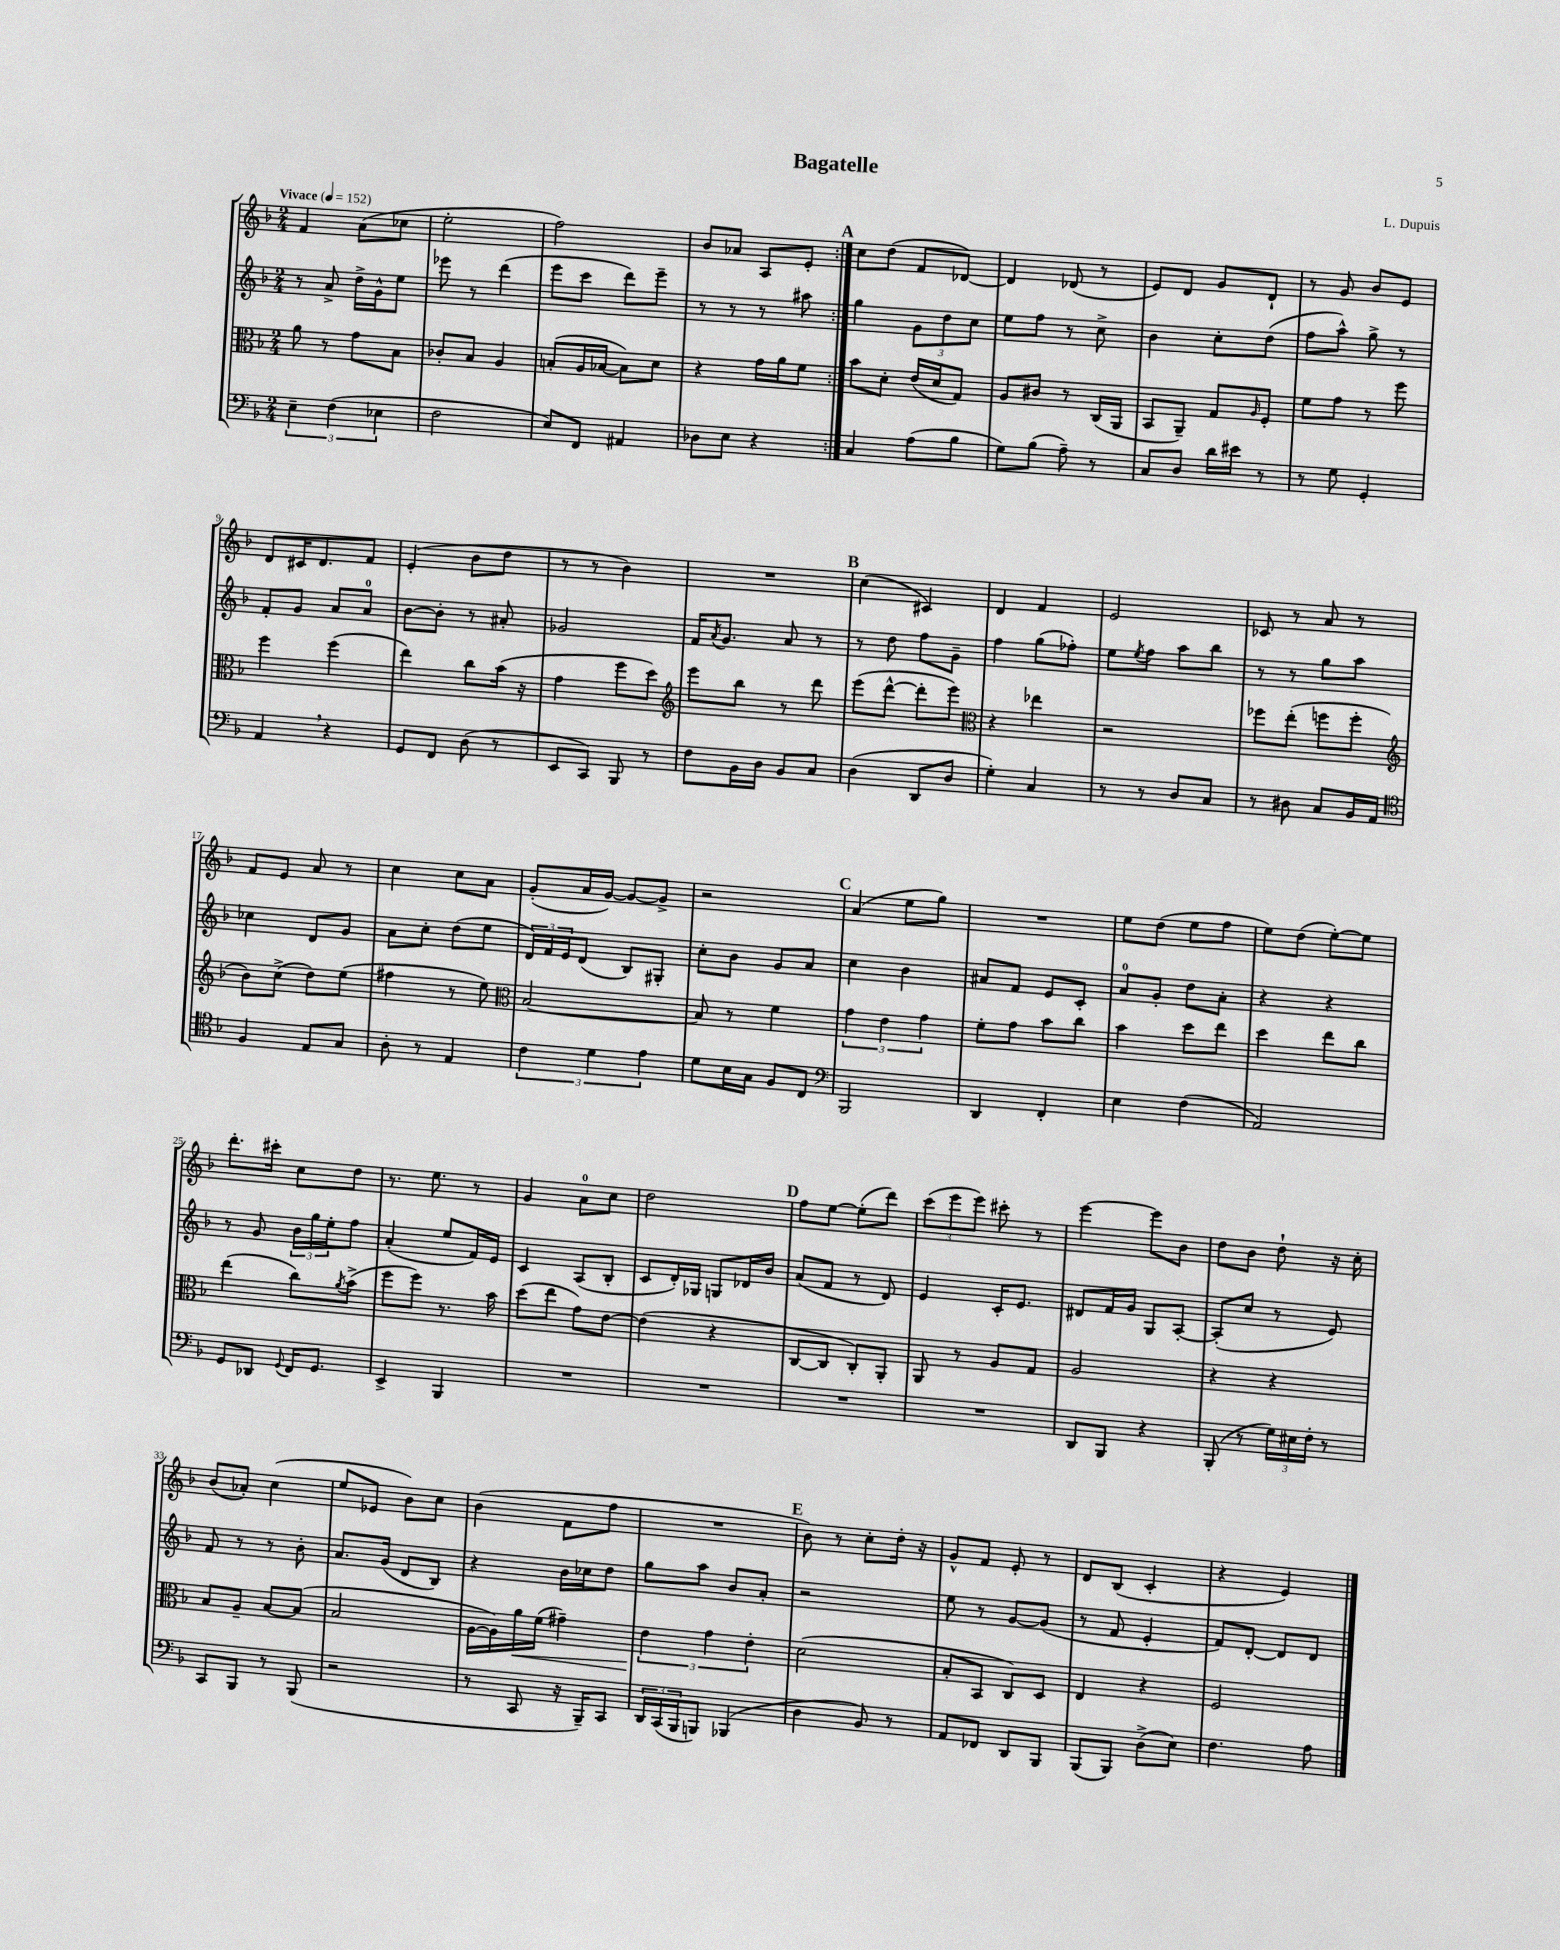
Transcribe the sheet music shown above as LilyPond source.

\header { title = "Bagatelle" composer = "L. Dupuis" }
<<
\new StaffGroup <<
\new Staff = "s0" {
    \clef treble \key f \major \numericTimeSignature \time 2/4 \tempo "Vivace" 4 = 152
    \repeat volta 2 { f'4 a'8( ces''8 |
    e''2-. |
    f''2) |
    bes'8 aes'8 a8 e'8-. | }
    \mark \markup { \bold "A" } c''8 d''8( f'8 des'8~) |
    des'4 des'8( r8 |
    e'8) d'8 g'8 d'8-! |
    r8 g'8 bes'8 e'8 |
    d'8 cis'16 d'8. f'8 |
    e'4-.( bes'8 d''8 |
    r8 r8 bes'4) |
    R2 |
    \mark \markup { \bold "B" } c''4( cis'4) |
    d'4 f'4 |
    e'2 |
    ces'8 r8 a'8 r8 |
    f'8 e'8 a'8 r8 |
    c''4 c''8 a'8 |
    g'8-.( a'16 g'16~) g'8~ g'8-> |
    r2 |
    \mark \markup { \bold "C" } a'4( e''8 g''8) |
    R2 |
    e''8 d''8( e''8 f''8 |
    e''8) d''8( e''8~-.) e''8 |
    d'''8.-. cis'''16-. c''8 d''8 |
    r8. e''8. r8 |
    g'4 a'8-0 c''8 |
    d''2 |
    \mark \markup { \bold "D" } f''8 e''8~ e''8-.( d'''8) |
    \tuplet 3/2 { c'''8( e'''8 e'''8) } cis'''8-. r8 |
    e'''4~ e'''8 bes'8 |
    d''8 bes'8 d''8-! r16 c''16-. |
    bes'8( aes'8-.) c''4( |
    e''8 ees'8 bes'8) c''8 |
    bes'4( f'8 f''8 |
    R2 |
    \mark \markup { \bold "E" } bes'8) r8 c''8-. d''16-. r16 |
    g'8-^ f'8 e'8-. r8 |
    d'8 bes8( c'4-. |
    r4 e'4) \bar "|." |
}
\new Staff = "s1" {
    \clef treble \key f \major \numericTimeSignature \time 2/4
    \repeat volta 2 { r8 a'8-> d''16-> g'16-^ e''8 |
    ees'''8 r8 d'''4( |
    e'''8 c'''8 d'''8) e'''8-- |
    r8 r8 r8 ais''8 | }
    \mark \markup { \bold "A" } g''4 \tuplet 3/2 { g'8 d''8 c''8 } |
    e''8 f''8 r8 c''8-> |
    bes'4 c''8-. d''8( |
    f''8 a''8-^) g''8-> r8 |
    f'8-. g'8 a'8 a'8-0 |
    bes'8~ bes'8-. r8 ais'8-. |
    ges'2 |
    f'16 \acciaccatura { a'8 } g'8. a'8 r8 |
    \mark \markup { \bold "B" } r8 d''8 f''8 g'8-- |
    f''4 g''8( fes''8-.) |
    e''8 \acciaccatura { e''8 } f''8 a''8 bes''8 |
    r8 r8 g''8 a''8 |
    ces''4 d'8 g'8 |
    a'8 c''8-. d''8( e''8 |
    \tuplet 3/2 { d'16) f'16 e'16 } d'8( bes8) gis8-. |
    c''8-. bes'8 g'8 a'8 |
    \mark \markup { \bold "C" } c''4 bes'4 |
    ais'8 f'8 e'8 c'8-. |
    a'8-0 g'8-. d''8 a'8-. |
    r4 r4 |
    r8 g'8 \tuplet 3/2 { bes'16 g''16 e''16-. } f''8 |
    a'4-.( e''8 f'16) e'16 |
    c'4 a8( bes8-. |
    c'8 d'16-.) ges16 g8 des'16 bes'16 |
    \mark \markup { \bold "D" } a'8( f'8 r8 d'8) |
    e'4 c'16-. e'8. |
    dis'8 f'16 g'16 g8 a8~-. |
    a8-.( c''8 r8 e'8) |
    f'8 r8 r8 bes'8-. |
    a'8. g'16( d'8 bes8) |
    r4 bes'16 ces''16 d''8 |
    g''8 a''8 bes'8 a'8-. |
    \mark \markup { \bold "E" } r2 |
    e''8 r8 g'8~ g'8( |
    r8 f'8 e'4-. |
    f'8) d'8~-. d'8 d'8 \bar "|." |
}
\new Staff = "s2" {
    \clef alto \key f \major \numericTimeSignature \time 2/4
    \repeat volta 2 { a'8 r8 g'8 bes8 |
    ces'8-. bes8 a4 |
    b8-.( a16 bes16~ bes8) d'8 |
    r4 g'16 a'16 f'8 | }
    \mark \markup { \bold "A" } bes'8 d'8-. e'16( d'16 g8) |
    a8 cis'8 r8 c16( a,16 |
    bes,8 a,8--) g8 \grace { a16 } f8-. |
    f'8 g'8 r8 f''8 |
    f''4 f''4( |
    e''4) c''8 bes'16( r16 |
    g'4 f''8 d''8) |
    \clef treble e'''8 bes''8 r8 d'''8 |
    \mark \markup { \bold "B" } e'''8( d'''8~-^ d'''8-. e'''8) |
    \clef alto r4 ees''4 |
    r2 |
    fes''8 e''8-.( f''8 f''8-. |
    \clef treble bes'8) c''8->( d''8) e''8( |
    fis''4 r8 e''8) |
    \clef alto bes2~ |
    bes8 r8 f'4 |
    \mark \markup { \bold "C" } \tuplet 3/2 { g'4 e'4 g'4 } |
    f'8-. g'8 bes'8 c''8 |
    bes'4 d''8 e''8 |
    d''4 e''8 c''8 |
    e''4( c''8) \acciaccatura { a'8 } bes'8->( |
    f''8 f''8) r8. bes'16 |
    d''8( e''8 g'8) e'8~ |
    e'4( r4 |
    \mark \markup { \bold "D" } c8~ c8 c8-.) a,8-. |
    a,8 r8 a8 g8 |
    a2 |
    r4 r4 |
    bes8 a8-- bes8~ bes8( |
    bes2 |
    a16~ a16) a'16\< f'16( gis'4--) |
    \tuplet 3/2 { e'4\! g'4 e'4-. } |
    \mark \markup { \bold "E" } d'2( |
    bes8-. bes,8 c8) d8 |
    e4 r4 |
    f2 \bar "|." |
}
\new Staff = "s3" {
    \clef bass \key f \major \numericTimeSignature \time 2/4
    \repeat volta 2 { \tuplet 3/2 { e4-- f4( ees4 } |
    f2 |
    e8) f,8 ais,4 |
    des8 e8 r4 | }
    \mark \markup { \bold "A" } c4 a8( bes8 |
    g8) bes8( a8--) r8 |
    c8 d8 d'16 eis'16 r8 |
    r8 g8 g,4-. |
    a,4 \breathe r4 |
    g,8 f,8 d8( r8 |
    e,8 c,8) bes,,8 r8 |
    f8 bes,16 d16 bes,8 c8 |
    \mark \markup { \bold "B" } d4( d,8 d8 |
    g4-.) c4 |
    r8 r8 d8 c8 |
    r8 dis8 c8 bes,16 a,16 |
    \clef tenor f4 e8 g8 |
    a8-. r8 e4 |
    \tuplet 3/2 { c'4 d'4 e'4 } |
    d'8 bes16 g16 f8 c8 |
    \mark \markup { \bold "C" } \clef bass bes,,2 |
    d,4 f,4-. |
    e4 f4( |
    a,2) |
    g,8 des,8 \appoggiatura { g,8 } f,16 g,8. |
    e,4-> bes,,4 |
    R2 |
    R2 |
    \mark \markup { \bold "D" } R2 |
    R2 |
    d,8 bes,,8 r4 |
    bes,,8-.( r8 \tuplet 3/2 { g16) eis16 f16-. } r8 |
    c,8 bes,,8 r8 bes,,8( |
    r2 |
    r8 c,8 r16 bes,,16--) c,8 |
    \tuplet 3/2 { d,16 c,16( bes,,16 } b,,8) bes,,4( |
    \mark \markup { \bold "E" } d4 bes,8) r8 |
    a,8 fes,8 d,8 bes,,8 |
    bes,,8( bes,,8) d8->( e8) |
    f4. a8 \bar "|." |
}
>>
>>
